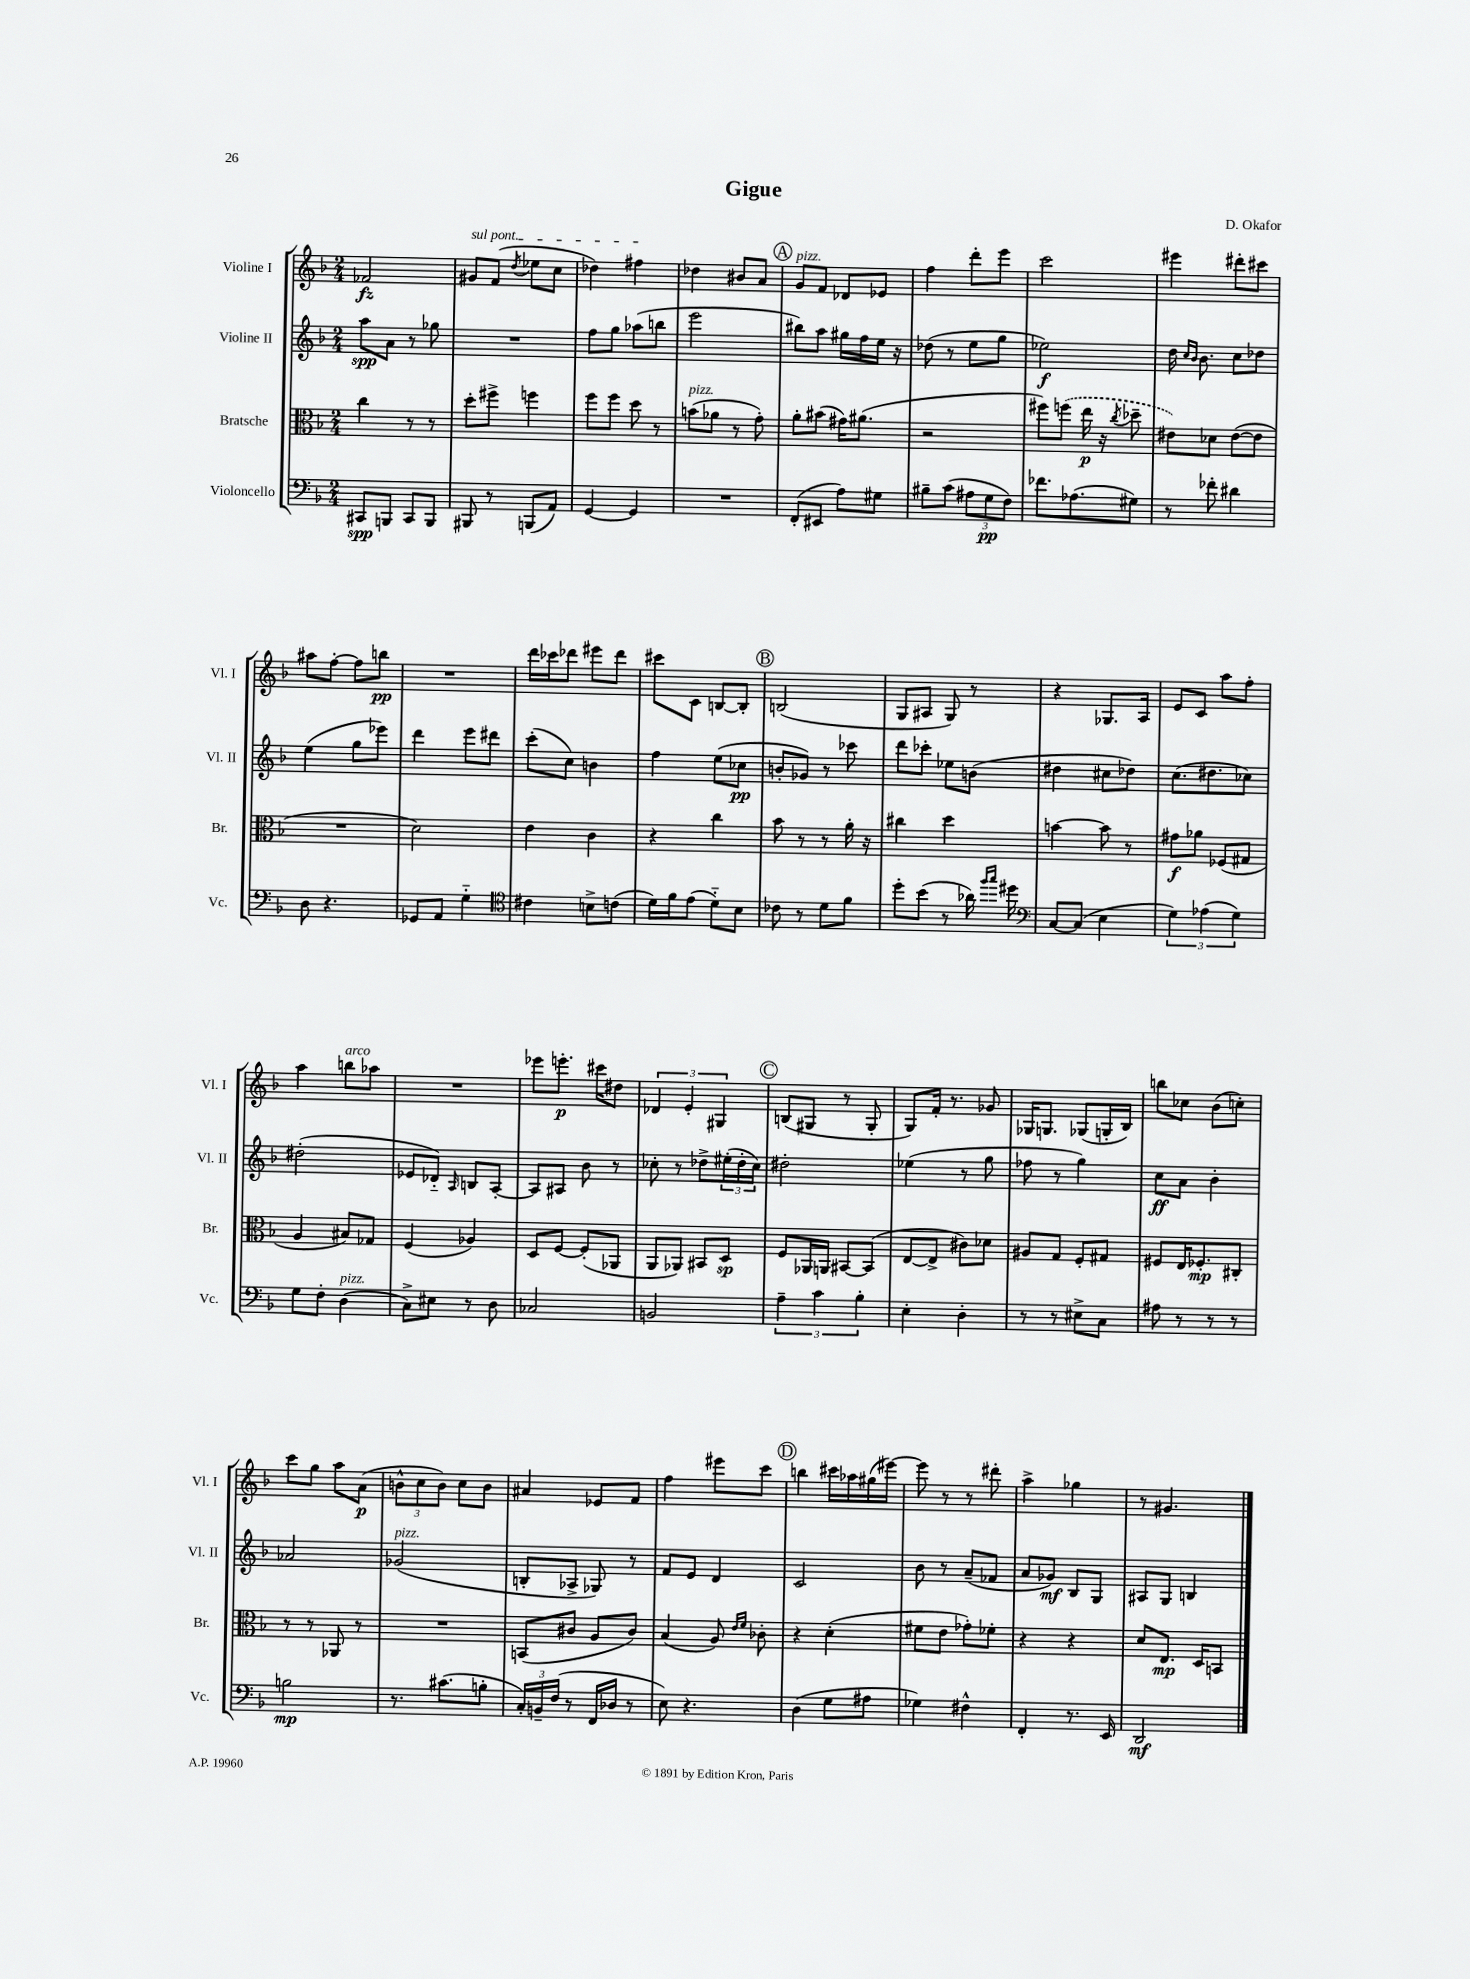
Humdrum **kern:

**kern	**dynam	**kern	**dynam	**kern	**dynam	**kern	**dynam
*part4	*part4	*part3	*part3	*part2	*part2	*part1	*part1
*staff4	*staff4	*staff3	*staff3	*staff2	*staff2	*staff1	*staff1
*I"Violoncello	*	*I"Bratsche	*	*I"Violine II	*	*I"Violine I	*
*I'Vc.	*	*I'Br.	*	*I'Vl. II	*	*I'Vl. I	*
*clefF4	*	*clefC3	*	*clefG2	*	*clefG2	*
*k[b-]	*	*k[b-]	*	*k[b-]	*	*k[b-]	*
*M2/4	*	*M2/4	*	*M2/4	*	*M2/4	*
=1	=1	=1	=1	=1	=1	=1	=1
8CC#X/L	spp	4cc\	.	8aa\L	spp	2f-X/	fz
8BBBn/J	.	.	.	8a\J	.	.	.
8CC#/L	.	8r	.	8r	.	.	.
8BBB/J	.	8r	.	8gg-X\	.	.	.
=2	=2	=2	=2	=2	=2	=2	=2
!	!	!	!	!	!	!LO:TX:a:i:t=sul pont.	!
8BBB#X/	.	8dd'\L	.	2r	.	8g#X/L	.
8r	.	8ff#X^\J	.	.	.	(8f/J	.
.	.	.	.	.	.	8qdd/	.
(8BBBn/L	.	4ffn\	.	.	.	8ee-X\L	.
8AA/J)	.	.	.	.	.	8cc\J	.
=3	=3	=3	=3	=3	=3	=3	=3
[4GG/	.	8ff\L	.	8ff\L	.	4dd-X\)	.
.	.	8ff\J	.	8gg\J	.	.	.
4GG/]	.	8dd\	.	(8aa-X\L	.	4ff#X\	.
.	.	8r	.	8bbn\J	.	.	.
=4	=4	=4	=4	=4	=4	=4	=4
!	!	!LO:TX:a:i:t=pizz.	!	!	!	!	!
2r	.	(8bn\L	.	2eee\	.	4dd-X\	.
.	.	8a-X\J	.	.	.	.	.
.	.	8r	.	.	.	8b#X/L	.
.	.	8g'\)	.	.	.	8a/J	.
!!LO:REH:place=s1:t=A
=5	=5	=5	=5	=5	=5	=5	=5
!	!	!	!	!	!	!LO:TX:a:i:t=pizz.	!
(8FF'/L	.	8a'\L	.	8bb#X\L)	.	8g/L	.
8EE#X/J	.	(8b#X\J	.	8aa\J	.	8f/J	.
8A\L)	.	16g#X\KL)	.	16gg#X\LL	.	8d-X/L	.
.	.	(8.a#X\J	.	16ff\	.	.	.
8G#X\J	.	.	.	16ee\JJ	.	8e-X/J	.
.	.	.	.	16r	.	.	.
=6	=6	=6	=6	=6	=6	=6	=6
8B#X~\L	.	2r	.	(8dd-X\	.	4ff\	.
(8c\J	.	.	.	8r	.	.	.
12A#X\L	.	.	.	8ee\L	.	8ddd'\L	.
12G\	pp	.	.	.	.	.	.
.	.	.	.	8gg\J	.	8eee\J	.
12F\J)	.	.	.	.	.	.	.
=7	=7	=7	=7	=7	=7	=7	=7
8.f-X\L	.	8ff#X\L)	.	2ee-X\)	f	2ccc\	.
.	.	(8ffn\J	.	.	.	.	.
(8.A-X\	.	.	.	.	.	.	.
.	.	16ee\	p	.	.	.	.
.	.	16r	.	.	.	.	.
.	.	8qcc/	.	.	.	.	.
8G#X\J)	.	8dd-X~\	.	.	.	.	.
=8	=8	=8	=8	=8	=8	=8	=8
8r	.	8e#X\L)	.	16dd\	.	4eee#X\	.
.	.	.	.	16qqcc/LL	.	.	.
.	.	.	.	16qqb-/JJ	.	.	.
.	.	.	.	8.b-\	.	.	.
8f-X'\	.	8d-X\J	.	.	.	.	.
4d#X\	.	([8e#\L	.	8cc\L	.	8ddd#X'\L	.
.	.	8e#\J]	.	8dd-X\J	.	8ccc#X\J	.
!!LO:LB:g=z
=9	=9	=9	=9	=9	=9	=9	=9
8D\	.	2r	.	(4ee\	.	8aa#X\L	.
4.r	.	.	.	.	.	[8ff'\J	.
.	.	.	.	8gg\L	.	8ff\L]	.
.	.	.	.	8eee-X\J)	.	8bbn\J	pp
=10	=10	=10	=10	=10	=10	=10	=10
8GG-X/L	.	2d\)	.	4ddd\	.	2r	.
8AA/J	.	.	.	.	.	.	.
4G\	.	.	.	8eee\L	.	.	.
.	.	.	.	8ddd#X\J	.	.	.
=11	=11	=11	=11	=11	=11	=11	=11
*clefC4	*	*	*	*	*	*	*
4c#X\	.	4e\	.	(8ccc'\L	.	16ddd\LL	.
.	.	.	.	.	.	16ccc-X\J	.
.	.	.	.	8cc\J)	.	8ddd-X\J	.
8Bn^\L	.	4c\	.	4bn\	.	8eee#X\L	.
(8cn\J	.	.	.	.	.	8ddd-\J	.
=12	=12	=12	=12	=12	=12	=12	=12
16d\LL)	.	4r	.	4ff\	.	8ccc#X\L	.
16f\J	.	.	.	.	.	.	.
(8e\J	.	.	.	.	.	8c\J	.
8d\L)	.	4cc\	.	(8ee\L	.	[8Bn/L	.
8B-\J	.	.	.	8cc-X\J	pp	8B'/J]	.
!!LO:REH:place=s1:t=B
=13	=13	=13	=13	=13	=13	=13	=13
8c-X\	.	8b-\	.	8bn'/L	.	(2Bn/	.
8r	.	8r	.	8g-X/J)	.	.	.
8d\L	.	8r	.	8r	.	.	.
8f\J	.	16a'\	.	8ccc-X\	.	.	.
.	.	16r	.	.	.	.	.
=14	=14	=14	=14	=14	=14	=14	=14
8dd'\L	.	4cc#X\	.	8ddd\L	.	8G/L	.
(8b-\J	.	.	.	8ccc-X'\J	.	8A#X/J	.
8r	.	4dd\	.	8ee-X\L	.	8G/)	.
16a-X\)	.	.	.	(8bn\J	.	8r	.
16qqff/LL	.	.	.	.	.	.	.
16qqgg/JJ	.	.	.	.	.	.	.
16dd#X\	.	.	.	.	.	.	.
=15	=15	=15	=15	=15	=15	=15	=15
*clefF4	*	*	*	*	*	*	*
[8C/L	.	[4bn\	.	4dd#X\	.	4r	.
(8C/J]	.	.	.	.	.	.	.
4E\	.	8b\]	.	8cc#X\L	.	8.G-X/L	.
.	.	8r	.	8dd-X\J)	.	.	.
.	.	.	.	.	.	16A/Jk	.
=16	=16	=16	=16	=16	=16	=16	=16
6G\)	.	8g#X\L	f	(8.cc\L	.	8e/L	.
.	.	8a-X\J	.	.	.	8c/J	.
(6A-X\	.	.	.	.	.	.	.
.	.	.	.	8.dd#X\	.	.	.
.	.	(8F-X/L	.	.	.	8aa\L	.
6G\)	.	.	.	.	.	.	.
.	.	8G#X/J	.	8cc-X\J)	.	8ff'\J	.
!!LO:LB:g=z
=17	=17	=17	=17	=17	=17	=17	=17
8G\L	.	4A/	.	(2dd#X'\	.	4aa\	.
8F'\J	.	.	.	.	.	.	.
!	!	!	!	!	!	!LO:TX:a:i:t=arco	!
!LO:TX:a:i:t=pizz.	!	!	!	!	!	!	!
(4D\	.	8B#X/L)	.	.	.	8bbn\L	.
.	.	8G-X/J	.	.	.	8aa-X\J	.
=18	=18	=18	=18	=18	=18	=18	=18
8C^\L)	.	(4F/	.	8e-X/L	.	2r	.
8E#X\J	.	.	.	8d-X/J)	.	.	.
.	.	.	.	16qqA/	.	.	.
8r	.	4A-X/)	.	8Bn/L	.	.	.
8D\	.	.	.	[8A'/J	.	.	.
=19	=19	=19	=19	=19	=19	=19	=19
2C-X/	.	8D/L	.	8A/L]	.	8eee-X\L	.
.	.	[8F/J	.	8A#X/J	.	8.eeen'\J	p
.	.	(8F'/L]	.	8b-\	.	.	.
.	.	.	.	.	.	16ccc#X\KL	.
.	.	8AA-X/J	.	8r	.	8dd#X\J	.
=20	=20	=20	=20	=20	=20	=20	=20
2BBn/	.	8AA/L	.	8cc-X'\	.	6d-X/	.
.	.	8AA-X/J)	.	8r	.	.	.
.	.	.	.	.	.	6e'/	.
.	.	8BB#X/L	.	8dd-X^\L	.	.	.
.	.	.	.	.	.	6G#X/	.
.	.	8D/J	sp	(24ee#X'\L	.	.	.
.	.	.	.	24dd-'\	.	.	.
.	.	.	.	24cc-\JJ)	.	.	.
!!LO:REH:place=s1:t=C
=21	=21	=21	=21	=21	=21	=21	=21
6A~\	.	8F/L	.	2dd#X'\	.	(8Bn/L	.
.	.	16AA-X/L	.	.	.	8G#X/J	.
6c\	.	.	.	.	.	.	.
.	.	16AAn/JJ	.	.	.	.	.
.	.	[8BB#X/L	.	.	.	8r	.
6B-'\	.	.	.	.	.	.	.
.	.	(8BB#/J]	.	.	.	8G#'/	.
=22	=22	=22	=22	=22	=22	=22	=22
4E'\	.	[8E/L	.	(4ee-X\	.	8G/L)	.
.	.	8E^/J]	.	.	.	16f'/Jk	.
.	.	.	.	.	.	8.r	.
4D'\	.	8c#X\L)	.	8r	.	.	.
.	.	8d-X\J	.	8gg\	.	8g-X/	.
=23	=23	=23	=23	=23	=23	=23	=23
8r	.	8A#X/L	.	8ff-X\	.	16G-X/KL	.
.	.	.	.	.	.	8.Gn/J	.
8r	.	8G/J	.	8r	.	.	.
8E#X^\L	.	8F'/L	.	4gg\)	.	(8G-X/L	.
8C\J	.	8G#X/J	.	.	.	16Gn'/L	.
.	.	.	.	.	.	16B-/JJ)	.
=24	=24	=24	=24	=24	=24	=24	=24
8A#X\	.	8F#X/L	.	8cc\L	ff	8bbn\L	.
8r	.	16E/K	.	8a\J	.	8cc-X\J	.
.	.	8.F-X'/	mp	.	.	.	.
8r	.	.	.	4b-'\	.	(8b-\L	.
8r	.	8C#X'/J	.	.	.	8ccn'\J)	.
!!LO:LB:g=z
=25	=25	=25	=25	=25	=25	=25	=25
2Bn\	mp	8r	.	2a-X/	.	8ccc\L	.
.	.	8r	.	.	.	8gg\J	.
.	.	8AA-X/	.	.	.	8aa\L	.
.	.	8r	.	.	.	(8a\J	p
=26	=26	=26	=26	=26	=26	=26	=26
!	!	!	!	!LO:TX:a:i:t=pizz.	!	!	!
8.r	.	2r	.	(2g-X/	.	12bn^^\L	.
.	.	.	.	.	.	12cc\	.
.	.	.	.	.	.	12b\J)	.
(8.c#X\L	.	.	.	.	.	.	.
.	.	.	.	.	.	8cc\L	.
8Bn'\J	.	.	.	.	.	8b\J	.
=27	=27	=27	=27	=27	=27	=27	=27
24C'/LL)	.	(8BBn/L	.	8Bn'/L	.	4a#X/	.
24BBn~/	.	.	.	.	.	.	.
(24F/JJ	.	.	.	.	.	.	.
8r	.	8c#X/J	.	8A-X^/J	.	.	.
16FF/LL	.	8A/L	.	8G-X/)	.	8e-X/L	.
16D-X/JJ	.	.	.	.	.	.	.
8r	.	8c#/J)	.	8r	.	8f/J	.
=28	=28	=28	=28	=28	=28	=28	=28
8E\)	.	(4B-/	.	8f/L	.	4ff\	.
4.r	.	.	.	8e/J	.	.	.
.	.	8A/)	.	4d/	.	8eee#X\L	.
.	.	16qqe/LL	.	.	.	.	.
.	.	16qqf/JJ	.	.	.	.	.
.	.	8c-X'\	.	.	.	8ccc\J	.
!!LO:REH:place=s1:t=D
=29	=29	=29	=29	=29	=29	=29	=29
(4D\	.	4r	.	2c/	.	4bbn\	.
8G\L	.	(4d'\	.	.	.	16ccc#X\LL	.
.	.	.	.	.	.	16aa-X\	.
8A#X\J	.	.	.	.	.	(16gg#X\	.
.	.	.	.	.	.	[16eee#X\JJ)	.
=30	=30	=30	=30	=30	=30	=30	=30
4G-X\)	.	8f#X\L	.	8b-\	.	8eee#\]	.
.	.	8e\J	.	8r	.	8r	.
4F#X^^\	.	8g-X'\L)	.	(8a~/L	.	8r	.
.	.	8f-X'\J	.	8f-X/J	.	8ddd#X'\	.
=31	=31	=31	=31	=31	=31	=31	=31
4FF'/	.	4r	.	8a/L	.	4aa^\	.
.	.	.	.	8g-X/J)	mf	.	.
8.r	.	4r	.	8B-/L	.	4gg-X\	.
.	.	.	.	8G/J	.	.	.
16EE/	.	.	.	.	.	.	.
=32	=32	=32	=32	=32	=32	=32	=32
2DD/	mf	8d/L	.	8A#X/L	.	8r	.
.	.	8.E/J	mp	8G/J	.	4.g#X/	.
.	.	.	.	4Bn/	.	.	.
.	.	16D/KL	.	.	.	.	.
.	.	8BBn/J	.	.	.	.	.
==	==	==	==	==	==	==	==
*-	*-	*-	*-	*-	*-	*-	*-
